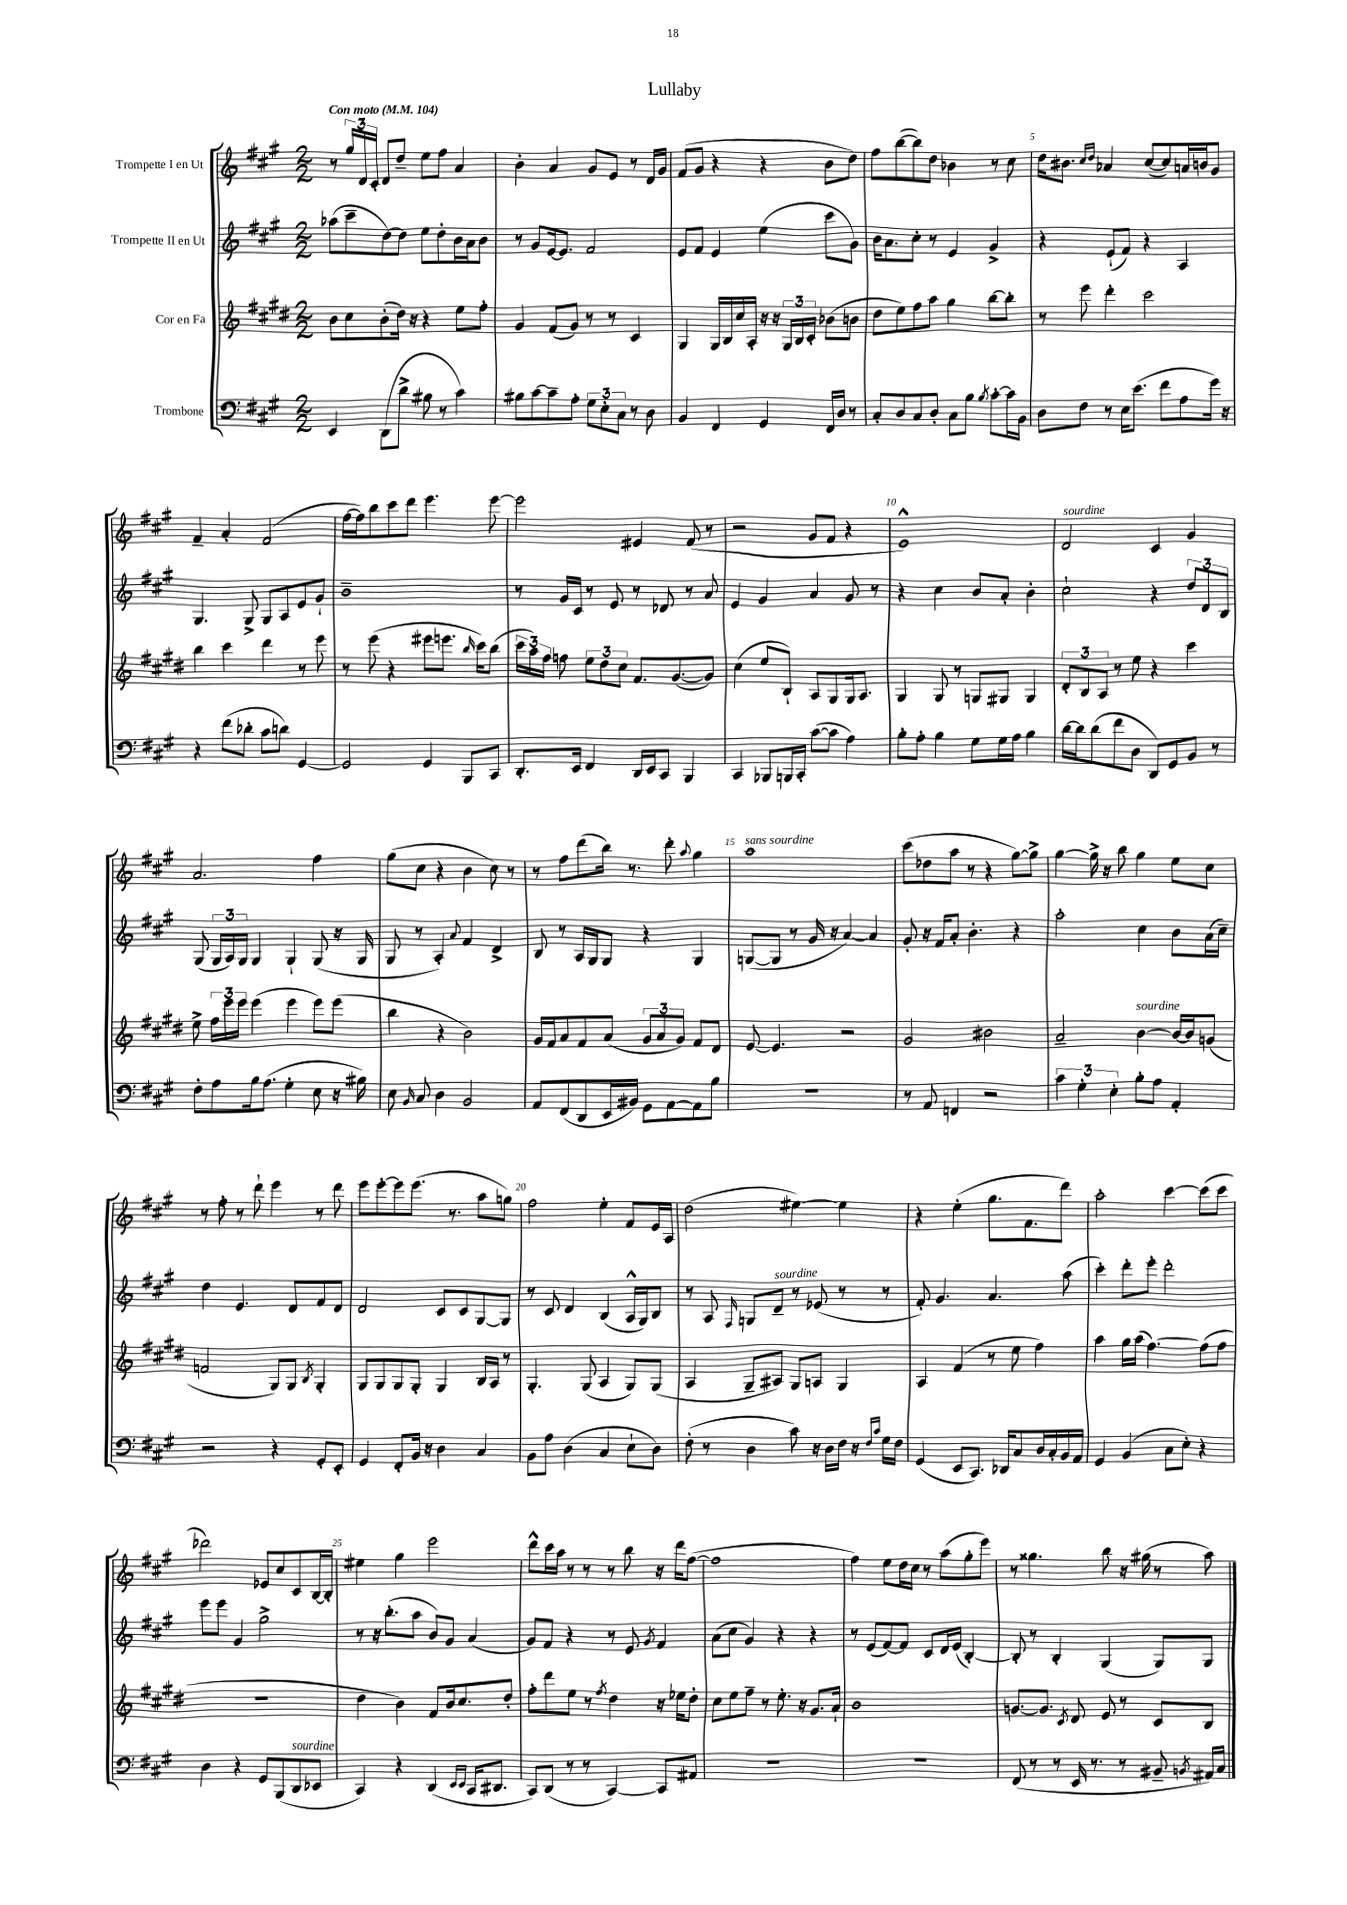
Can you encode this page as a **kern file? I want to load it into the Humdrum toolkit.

**kern	**kern	**kern	**kern
*staff4	*staff3	*staff2	*staff1
*clefF4	*clefG2	*clefG2	*clefG2
*k[f#c#g#]	*k[f#c#g#d#]	*k[f#c#g#]	*k[f#c#g#]
*M2/2	*M2/2	*M2/2	*M2/2
*MM104	*MM104	*MM104	*MM104
4EE	8b	(8aa-	8r
.	8cc#	8ccc#~	24gg#
.	.	.	24d
.	.	.	24c#'
(8DD	(8b'	[8dd)	8d
8d^	16dd#)	8dd]	8dd~
.	16r	.	.
8B#	4r	8ee	8ee
8r	.	8dd'	8ff#
4c#)	8ee	16b	4a
.	.	16a	.
.	8ff#'	8b	.
=	=	=	=
8B#	4g#	8r	4b'
[8c#	.	8g#	.
8c#~]	(8f#	[16e	4a
.	.	8.e]	.
8A'	8g#)	.	.
12G#	8r	2f#	8g#
12E'	.	.	.
.	8r	.	8e
12C#	.	.	.
8r	4c#	.	8r
8D	.	.	16d
.	.	.	16g#
=	=	=	=
4BB	4G#	8e	(8f#
.	.	8f#	8g#
4FF#	16G#	4e	4r
.	16B	.	.
.	16cc#	.	.
.	16A'	.	.
4GG#	16r	(4ee	4r
.	16r	.	.
.	24G#	.	.
.	24B	.	.
.	24c#'	.	.
16FF#	(8b-	8ccc#	8b
16D	.	.	.
8r	8b	8g#)	8dd)
=	=	=	=
8C#'	8dd#	16b	8ff#
.	.	8.a	.
8D	8ee)	.	([8bb
8C#	8ff#	8cc#'	8bb])
8D'	8aa	8r	8dd
8C#	4gg#	4e	4b-
8B	.	.	.
8qB	.	.	.
[8c#'	[8bb	4g#^	8r
16c#]	8bb']	.	8cc#
16BB	.	.	.
=	=	=	=
8D	8r	4r	16dd
.	.	.	8.b#
8F#	8eee	.	.
.	.	.	16qqcc#
.	.	.	16qqdd
8r	4ddd#'	(8e`	4a-
16E	.	8f#)	.
(8.e	.	.	.
.	2ccc#	4r	([8cc#
8f#	.	.	8cc#])
8A	.	4A	16a
.	.	.	16b
16g#)	.	.	8g#
16r	.	.	.
=	=	=	=
4r	4bb	4.G#	4f#~
(8f#	4ccc#	.	4a'
8d-'	.	8G#^	.
8c#	4ddd#	8G#	(2f#
8d)	.	8A	.
[4GG#	8r	8e	.
.	8eee	8g#`	.
=	=	=	=
2GG#]	8r	1b~	[16ff#
.	.	.	16ff#])
.	(8eee	.	8bb
.	4r	.	8ccc#
.	.	.	8ddd
4GG#	8eee#	.	4.eee
.	8.eee	.	.
8BBB	.	.	.
.	16qqbb	.	.
.	16ccc#)	.	.
8CC#	(8bb	.	[8eee
=	=	=	=
8.DD'	24ccc#	8r	2eee]
.	24aa)	.	.
.	24ff#	.	.
.	8ff	16g#	.
16EE	.	16c#	.
4FF#	12ee	8r	.
.	12dd#	.	.
.	.	8e	.
.	12cc#	.	.
16DD	8.f#	8r	4e#
16EE	.	.	.
8CC#	.	8d-	.
.	([8.g#	.	.
4BBB	.	8r	(8f#
.	8g#])	8a	8r
=	=	=	=
4CC#	(4cc#	4e	2r
8BBB-	8ee	4g#	.
16BBB	8B`)	.	.
16CC#'	.	.	.
([8c#	8A	4a	8g#
8c#]	8G#	.	8f#
4A)	16G#	8g#	4r
.	8.A	.	.
.	.	8r	.
=	=	=	=
8B'	4G#	4r	1e^^)
8A'	.	.	.
4B	8G#	4cc#	.
.	8r	.	.
8G#	8G	8b	.
16G#	8G#	8a'	.
16A	.	.	.
4B	4G#	4b'	.
=	=	=	=
[16d	12d#'	2cc#`	2d
16d]	.	.	.
.	12B	.	.
(8d	.	.	.
.	12A	.	.
8f#	8r	.	.
8D	8ee	.	.
8DD)	4r	4r	4c#
8GG#	.	.	.
8BB	4ccc#	12dd	4g#
.	.	12d	.
8r	.	.	.
.	.	12B	.
=	=	=	=
8F#'	8ee^	(8G#	2.a
8A	24ff#	24G#	.
.	24eee	24A)	.
.	24eee	24G#	.
16B	(4eee	4G#	.
(8.A	.	.	.
4G#'	4eee	4G#`	.
8E	8eee)	(8G#	4ff#
16r	(8eee	16r	.
16B#)	.	16G#	.
=	=	=	=
8E	4bb	8G#	(8gg#
16qqBB	.	.	.
8C#	.	8r	8cc#
4D	4r	4A')	4r
.	.	8qqa	.
2BB	2b)	4f#	4b
.	.	4d^	8cc#)
.	.	.	8r
=	=	=	=
8AA	16g#	8B	8r
.	16f#	.	.
(8FF#	8a	8r	8ff#
8DD	8f#	16A	(8ddd
.	.	16G#	.
16EE	(8a	8G#	16bb)
16BB#)	.	.	8.r
8GG#	12g#	4r	.
.	12a	.	.
[8AA	.	.	8ddd'
.	12g#)	.	.
.	.	.	8qqaa
8AA]	8f#	4G#	4gg#
8B	8d#	.	.
=	=	=	=
1r	[8e	([8G	1aa
.	4.e]	8G]	.
.	.	8r	.
.	.	16g#	.
.	.	16r	.
.	2r	[4a)	.
.	.	4a]	.
=	=	=	=
8r	2g#	8g#'	(8ccc#
8AA	.	16r	8dd-
.	.	16f#	.
4FF	.	8a'	8aa
.	.	4.b'	8r
2r	2b#	.	4r
.	.	4r	[8gg#)
.	.	.	8gg#^]
=	=	=	=
6c#	2a~	2aa'	[4gg#
6G#'	.	.	.
.	.	.	16gg#^]
.	.	.	16r
6E'	.	.	.
.	.	.	8bb
8B'	[4b	4cc#	4gg#
8A	.	.	.
4AA'	16b_	8b	8ee
.	16b]	.	.
.	(8g	(16a	8cc#
.	.	16cc#~)	.
=	=	=	=
2r	2f	4dd	8r
.	.	.	8ff#'
.	.	4.e	8r
.	.	.	8ddd`
4r	8G#)	.	4eee
.	8G#	8d	.
.	8qB	.	.
8GG#'	4G#'	8f#	8r
8EE'	.	8d	8ddd
=	=	=	=
4GG#	8G#	2d	8eee
.	8G#	.	[8eee'
8FF#'	8G#	.	8eee]
16BB	8G#'	.	(8.eee
16r	.	.	.
4D	4G#	8c#	.
.	.	.	8.r
.	.	8c#	.
4C#	16B	[8G#	8aa
.	16A	.	.
.	8r	8G#]	8gg)
=	=	=	=
8BB	4.G#'	8r	2ff#
8A	.	8c#	.
(4D	.	4d	.
.	(8G#	.	.
4C#	4A	(4B	4ee'
8E`	8G#)	16A^^	8f#
.	.	16G#)	.
8D)	(8G#	8B	16e
.	.	.	16A
=	=	=	=
(8F#'	4A	8r	(2dd
8r	.	8A	.
.	.	16qqF#	.
4D	8G#~	8G	.
.	8A#)	8d~	.
8c#)	8G#	8r	[4ee#)
16r	8A	(8e-	.
16D	.	.	.
16F#	4G#	8r	4ee#]
16r	.	.	.
16qqF#	.	.	.
16qqc#	.	.	.
16G#	.	8r	.
16F#	.	.	.
=	=	=	=
(4GG#	4A	8f#')	4r
.	.	4.g#	.
8EE	(4f#	.	(4ee'
8.CC#)	.	.	.
.	8r	4.a	8.gg#
16DD-	.	.	.
8C#	8ee	.	.
.	.	.	8.f#
16D	4ff#)	.	.
16C#'	.	.	.
16BB	.	(8aa	8ddd)
16AA	.	.	.
=	=	=	=
4GG#	4aa	4ccc#')	2aa'
(4BB	16gg#	8ddd'	.
.	(16aa	.	.
.	[4.ff#)	8eee'	.
8C#	.	2ddd'	[4ccc#
8E')	.	.	.
4r	(8ff#]	.	(8ccc#]
.	8ff#	.	8ccc#
=	=	=	=
4D	1r	8eee	2ddd-)
.	.	8eee	.
4r	.	4g#	.
8GG#	.	2gg#^	8e-
(8BBB	.	.	8cc#
8DD	.	.	8c#
8EE-	.	.	[16B
.	.	.	16B']
=	=	=	=
4CC#)	4dd#	8r	4ee#
.	.	16r	.
.	.	(8.bb'	.
4r	4b)	.	4gg#
.	.	8aa	.
(4DD	8f#	8b)	2eee
.	16b	8g#	.
.	8.cc#	.	.
16qqEE	.	.	.
16qqEE	.	.	.
16CC#	.	(4a	.
8.DD#	.	.	.
.	8dd#'	.	.
=	=	=	=
8CC#)	8ff#'	8g#)	8ddd^^
(8DD	8ddd#	8f#	16ccc#
.	.	.	16aa
8r	8ee	4r	8r
8r	8r	.	8r
.	8qff#	.	.
[4CC#)	4dd#	8r	8r
.	.	8e	8bb
.	.	8qg#	.
8CC#]	16r	4f#	16r
.	16ee-	.	16ddd
8AA#	8dd#'	.	([8ff#
=	=	=	=
1r	8cc#	(8a	1ff#]
.	8ee	8cc#	.
.	8ff#~	4g#)	.
.	8r	.	.
.	8.ee'	4r	.
.	16r	.	.
.	8.g#	4r	.
.	16a`	.	.
=	=	=	=
1r	1b	8r	4ff#)
.	.	(8e	.
.	.	[8f#)	8ee
.	.	8f#]	16dd
.	.	.	16cc#
.	.	8c#	8r
.	.	16d	(8aa
.	.	(16e	.
.	.	[4B')	8gg#'
.	.	.	8eee)
=	=	=	=
(8FF#	[8.g	8B']	8r
8r	.	8r	4.gg##
.	8.g]	.	.
8r	.	4B'	.
.	8qc#	.	.
16EE	8d#	.	.
8.r	.	.	.
.	8e	(4G#	8bb
8r	8r	.	16r
.	.	.	(16gg#
8BB#~	8c#	8G#)	8r
8qBB	.	.	.
16AA#)	8B	8G#	8aa)
16C#	.	.	.
==	==	==	==
*-	*-	*-	*-
